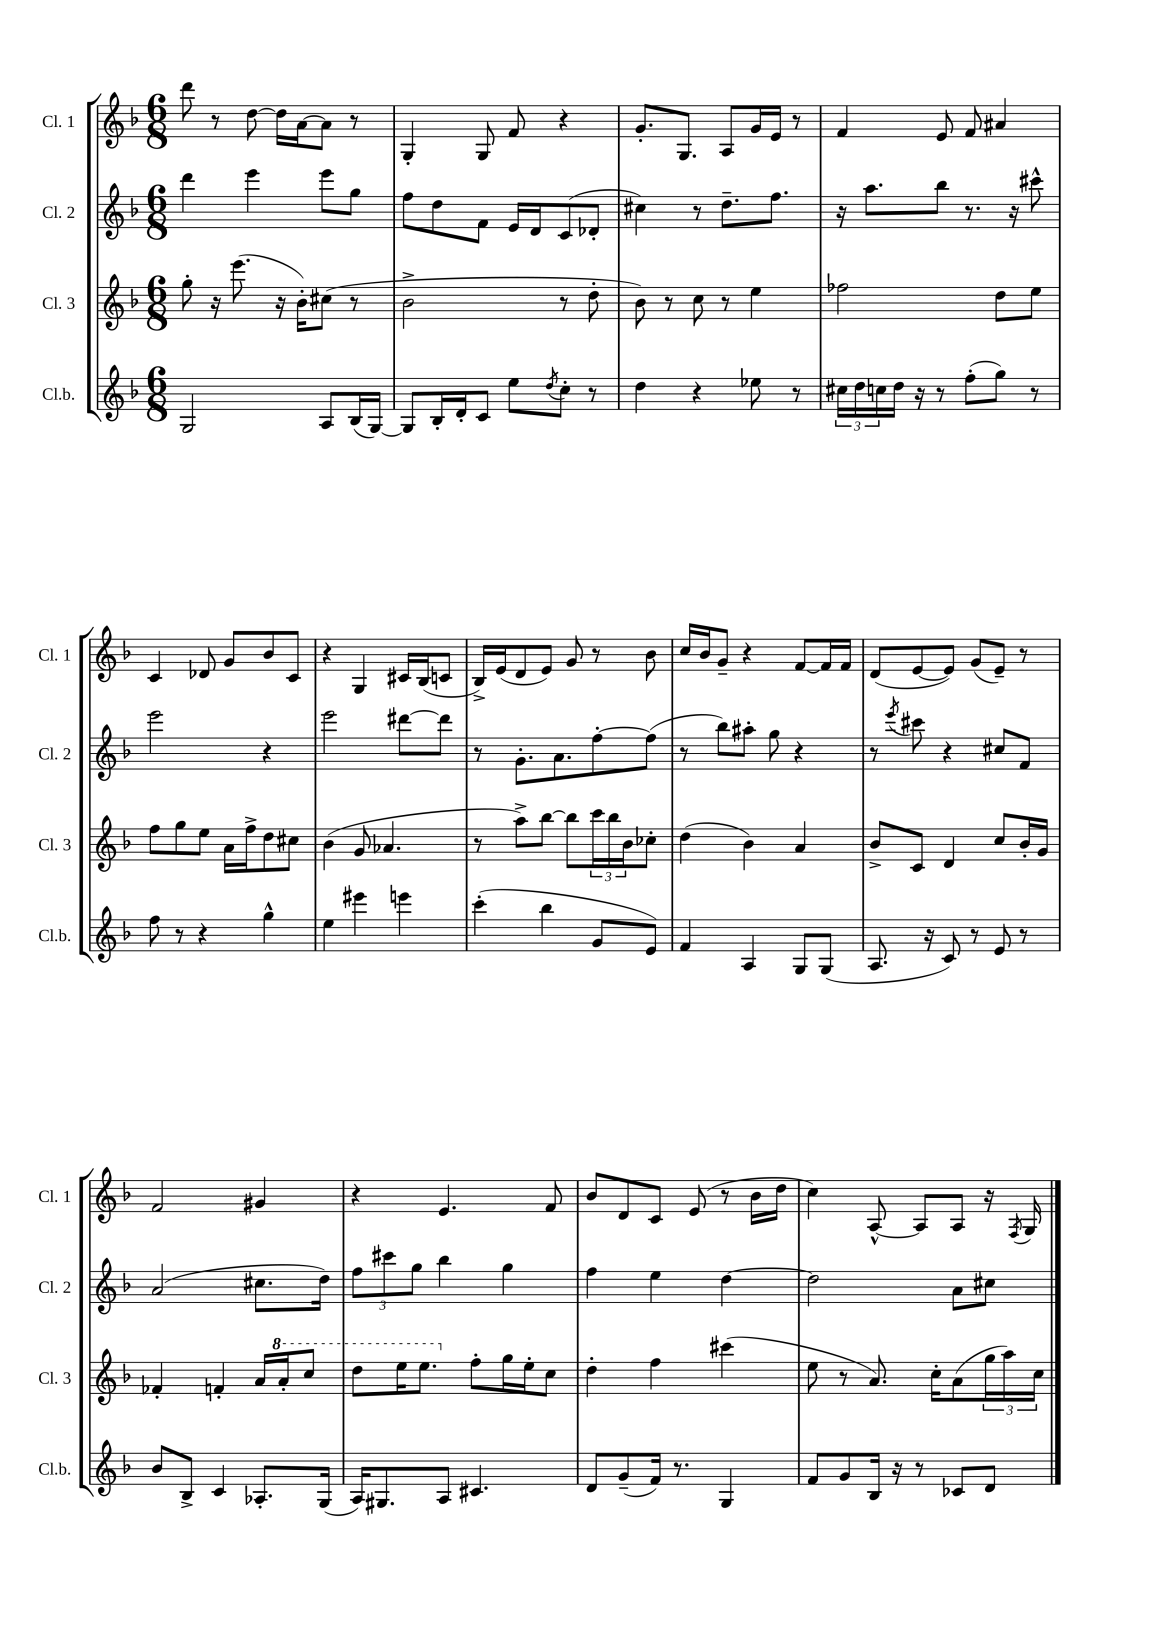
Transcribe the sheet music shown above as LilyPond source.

<<
\new StaffGroup <<
\new Staff = "s0" \with { instrumentName = "Cl. 1" shortInstrumentName = "Cl. 1" } {
    \clef treble \key f \major \numericTimeSignature \time 6/8
    d'''8 r8 d''8~ d''16 a'16~ a'8 r8 |
    g4-. g8 f'8 r4 |
    g'8.-. g8. a8 g'16 e'16 r8 |
    f'4 e'8 f'8 ais'4 |
    c'4 des'8 g'8 bes'8 c'8 |
    r4 g4 cis'16 bes16( c'8 |
    bes16->) e'16( d'8 e'8) g'8 r8 bes'8 |
    c''16 bes'16 g'8-- r4 f'8~ f'16 f'16 |
    d'8( e'8~ e'8) g'8( e'8--) r8 |
    f'2 gis'4 |
    r4 e'4. f'8 |
    bes'8 d'8 c'8 e'8( r8 bes'16 d''16 |
    c''4) a8~-^ a8 a8 r16 \acciaccatura { f8 } g16 \bar "|." |
}
\new Staff = "s1" \with { instrumentName = "Cl. 2" shortInstrumentName = "Cl. 2" } {
    \clef treble \key f \major \numericTimeSignature \time 6/8
    d'''4 e'''4 e'''8 g''8 |
    f''8 d''8 f'8 e'16 d'16 c'8( des'8-. |
    cis''4) r8 d''8.-- f''8. |
    r16 a''8. bes''8 r8. r16 cis'''8-^ |
    e'''2 r4 |
    e'''2 dis'''8~ dis'''8 |
    r8 g'8.-. a'8. f''8~-. f''8( |
    r8 bes''8) ais''8-. g''8 r4 |
    r8 \acciaccatura { e'''8 } cis'''8 r4 cis''8 f'8 |
    a'2( cis''8. d''16) |
    \tuplet 3/2 { f''8 cis'''8 g''8 } bes''4 g''4 |
    f''4 e''4 d''4~ |
    d''2 a'8 cis''8 \bar "|." |
}
\new Staff = "s2" \with { instrumentName = "Cl. 3" shortInstrumentName = "Cl. 3" } {
    \clef treble \key f \major \numericTimeSignature \time 6/8
    g''8-. r16 e'''8.( r16 bes'16-.) cis''8( r8 |
    bes'2-> r8 d''8-. |
    bes'8) r8 c''8 r8 e''4 |
    fes''2 d''8 e''8 |
    f''8 g''8 e''8 a'16 f''16-> d''8 cis''8 |
    bes'4( g'8 aes'4. |
    r8 a''8->) bes''8~ bes''8 \tuplet 3/2 { c'''16 bes''16 bes'16 } ces''8-. |
    d''4( bes'4) a'4 |
    bes'8-> c'8 d'4 c''8 bes'16-. g'16 |
    fes'4-. f'4-. a'16 \ottava #1 a''16-. c'''8 |
    d'''8 e'''16 e'''8. \ottava #0 f''8-. g''16 e''16-. c''8 |
    d''4-. f''4 cis'''4( |
    e''8 r8 a'8.) c''16-. a'8( \tuplet 3/2 { g''16 a''16) c''16 } \bar "|." |
}
\new Staff = "s3" \with { instrumentName = "Cl.b." shortInstrumentName = "Cl.b." } {
    \clef treble \key f \major \numericTimeSignature \time 6/8
    g2 a8 bes16( g16~) |
    g8 bes16-. d'16-. c'8 e''8 \acciaccatura { d''8 } c''8-. r8 |
    d''4 r4 ees''8 r8 |
    \tuplet 3/2 { cis''16 d''16 c''16 } d''16 r16 r8 f''8-.( g''8) r8 |
    f''8 r8 r4 g''4-^ |
    e''4 eis'''4 e'''4 |
    c'''4-.( bes''4 g'8 e'8) |
    f'4 a4 g8 g8( |
    a8. r16 c'8) r8 e'8 r8 |
    bes'8 bes8-> c'4 aes8.-. g16( |
    a16) gis8. a8 cis'4. |
    d'8 g'8--( f'16) r8. g4 |
    f'8 g'8 bes16 r16 r8 ces'8 d'8 \bar "|." |
}
>>
>>
\layout { \context { \Score \remove "Bar_number_engraver" } }
